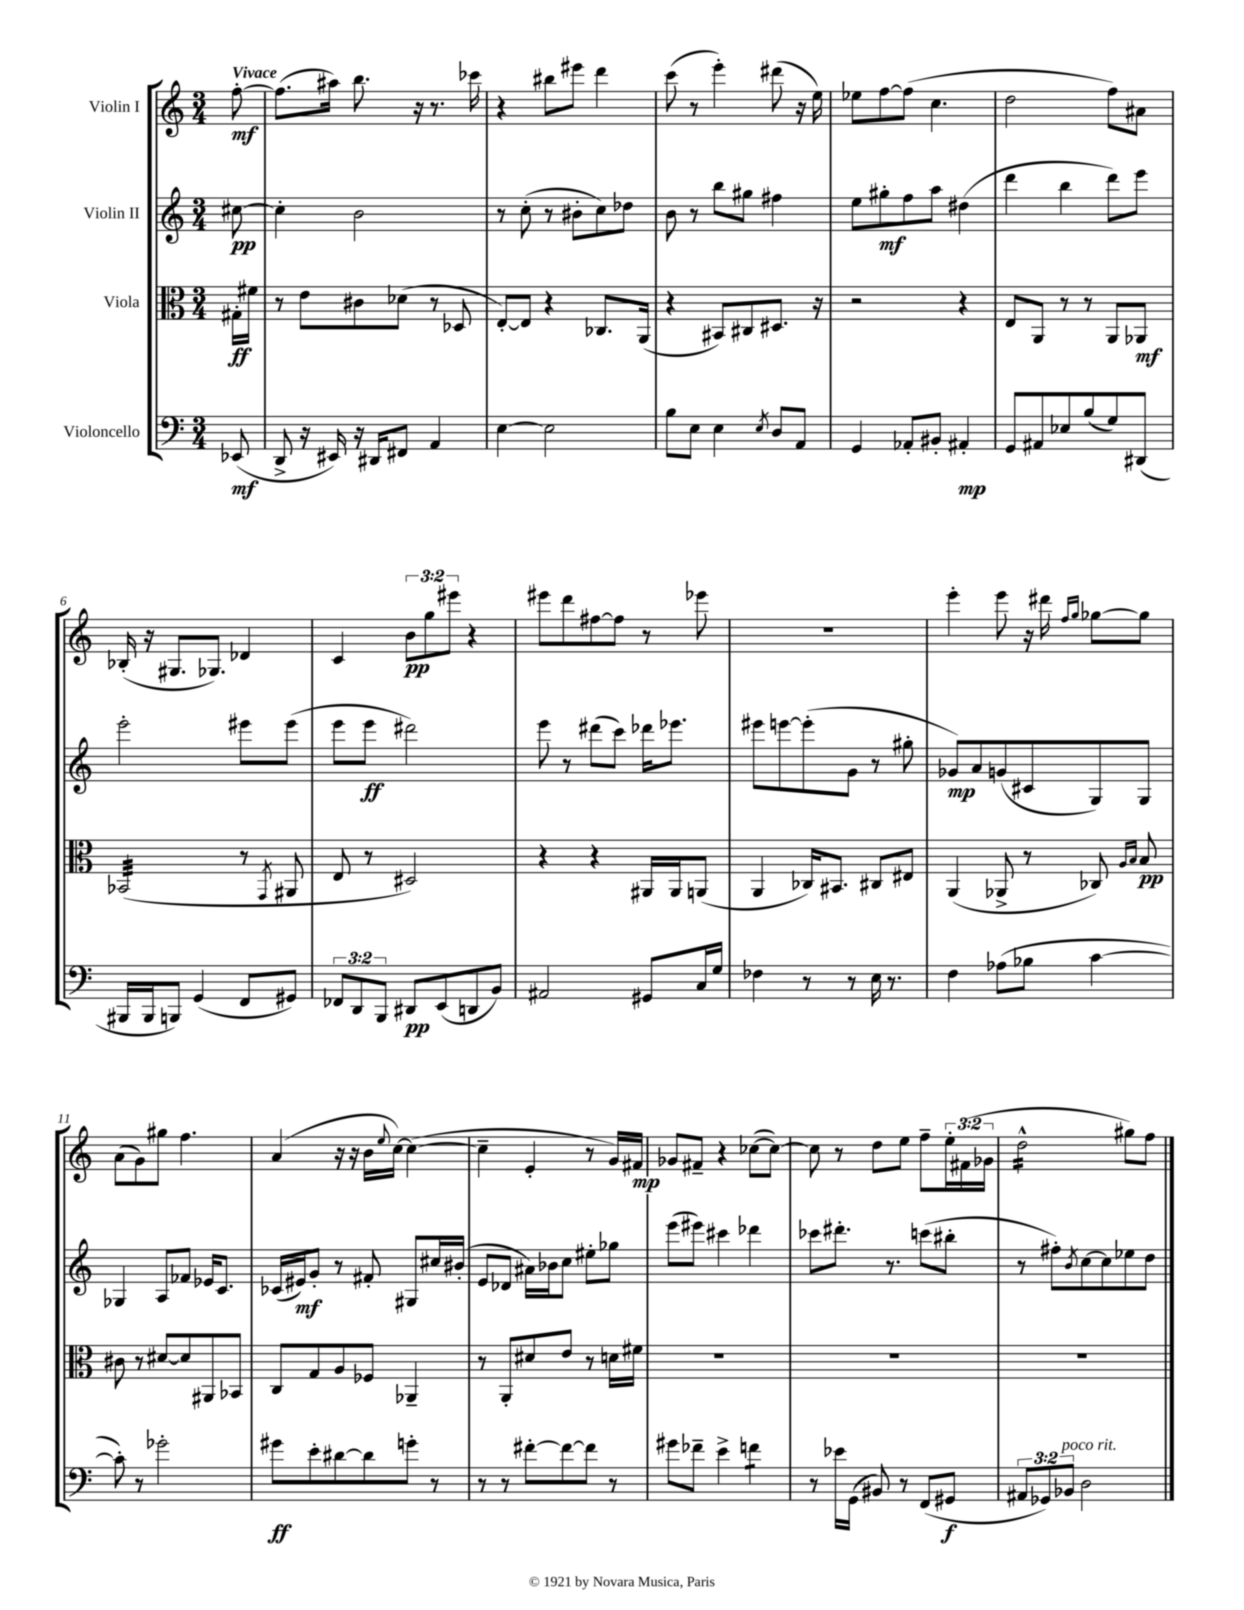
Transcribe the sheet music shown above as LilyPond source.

<<
\new StaffGroup <<
\new Staff = "s0" \with { instrumentName = "Violin I" } {
    \clef treble \key c \major \numericTimeSignature \time 3/4 \override Staff.TupletNumber.text = #tuplet-number::calc-fraction-text \partial 8 \tempo "Vivace"
    f''8~-.\mf |
    f''8.( ais''16) b''8. r16 r8. ces'''16 |
    r4 bis''8 eis'''8 d'''4 |
    c'''8( r8 e'''4-.) dis'''8( r16 e''16) |
    ees''8 f''8~ f''8( c''4. |
    d''2 f''8) ais'8 |
    bes16-.( r16 gis8. ges8.) des'4 |
    c'4 \tuplet 3/2 { b'8\pp g''8 eis'''8 } r4 |
    eis'''8 d'''8 fis''8~ fis''8 r8 ees'''8 |
    R2. |
    e'''4-. e'''8 r16 dis'''16 \grace { f''16 g''16 } ges''8~ ges''8 |
    a'8( g'8) gis''8 f''4. |
    a'4( r16 r16 b'16 \appoggiatura { e''8 } c''16~) c''4~( |
    c''4-- e'4-. r8 g'16) fis'16\mp |
    ges'8 fis'8-- r4 ces''8~( ces''8~) |
    ces''8 r8 d''8 e''8 f''8-- \tuplet 3/2 { e''16-. fis'16( ges'16 } |
    d''2:16-^ gis''8) f''8 \bar "|." |
}
\new Staff = "s1" \with { instrumentName = "Violin II" } {
    \clef treble \key c \major \numericTimeSignature \time 3/4 \partial 8
    cis''8~\pp |
    cis''4-. b'2 |
    r8 c''8-.( r8 bis'8-. c''8) des''8 |
    b'8 r8 b''8 gis''8 fis''4 |
    e''8 gis''8-.\mf f''8 a''8 dis''4( |
    d'''4 b''4 d'''8) e'''8 |
    e'''2-. eis'''8 eis'''8( |
    e'''8 e'''8\ff dis'''2) |
    e'''8 r8 dis'''8( c'''8) des'''16 ees'''8. |
    eis'''8 e'''8~ e'''8-.( g'8 r8 gis''8-. |
    ges'8\mp) a'8 g'8( cis'8 g8) g8 |
    ges4 a8 fes'8 ees'16 c'8. |
    ces'16( eis'16\mf) g'8-. r8 fis'8-. gis8 cis''16 bis'16-.( |
    e'8 des'8 ais'16) bes'16 c''8 eis''8-. ges''8 |
    e'''8( eis'''8) cis'''4 des'''4 |
    ces'''8 dis'''8.-. r8. c'''8( bis''8-. |
    r8 fis''8-.) \acciaccatura { b'8 } c''8~ c''8 ees''8 d''8 \bar "|." |
}
\new Staff = "s2" \with { instrumentName = "Viola" } {
    \clef alto \key c \major \numericTimeSignature \time 3/4 \partial 8
    gis16-.\ff fis'16 |
    r8 e'8 cis'8 des'8( r8 des8 |
    e8~-.) e8 r4 ces8. a,16( |
    r4 bis,8) cis8 dis8. r16 |
    r2 r4 |
    e8 a,8 r8 r8 a,8 aes,8\mf |
    bes,2:32( r8 \acciaccatura { g,8 } ais,8 |
    e8 r8 dis2) |
    r4 r4 ais,16 ais,16 a,8( |
    a,4 ces16) bis,8. cis8 eis8 |
    a,4( aes,8-> r8 ces8) \grace { a16 b16 } b8\pp |
    cis'8 r8 dis'8~ dis'8 ais,8 bes,8 |
    c8 g8 a8 fes8 aes,4-- |
    r8 a,8-. dis'8 e'8 r8 d'16 fis'16 |
    R2. |
    R2. |
    R2. \bar "|." |
}
\new Staff = "s3" \with { instrumentName = "Violoncello" } {
    \clef bass \key c \major \numericTimeSignature \time 3/4 \override Staff.TupletNumber.text = #tuplet-number::calc-fraction-text \partial 8
    ees,8\mf( |
    d,8-> r16 eis,16) r16 dis,16 fis,8 a,4 |
    e4~ e2 |
    b8 e8 e4 \acciaccatura { e8 } d8 a,8 |
    g,4 aes,8-. bis,8-. ais,4-.\mp |
    g,8 ais,8 ees8 b8( g8) dis,8( |
    bis,,16 bis,,16 b,,8) g,4( f,8 gis,8) |
    \tuplet 3/2 { fes,8 d,8 b,,8 } dis,8\pp e,8( d,8 b,8) |
    ais,2 gis,8 c16 g16 |
    fes4 r8 r8 e16 r8. |
    f4 aes8( bes8 c'4~ |
    c'8-.) r8 ges'2-. |
    gis'8\ff e'8-. dis'8~ dis'8 g'8-. r8 |
    r8 r8 fis'8~-. fis'8~ fis'8 r8 |
    gis'8 fes'8-- e'4-> f'4:8 |
    r8 ees'16 g,16( bis,8) r8 f,8( gis,8\f |
    \tuplet 3/2 { ais,8 ges,8) bes,8^\markup { \italic "poco rit." } } d2 \bar "|." |
}
>>
>>
